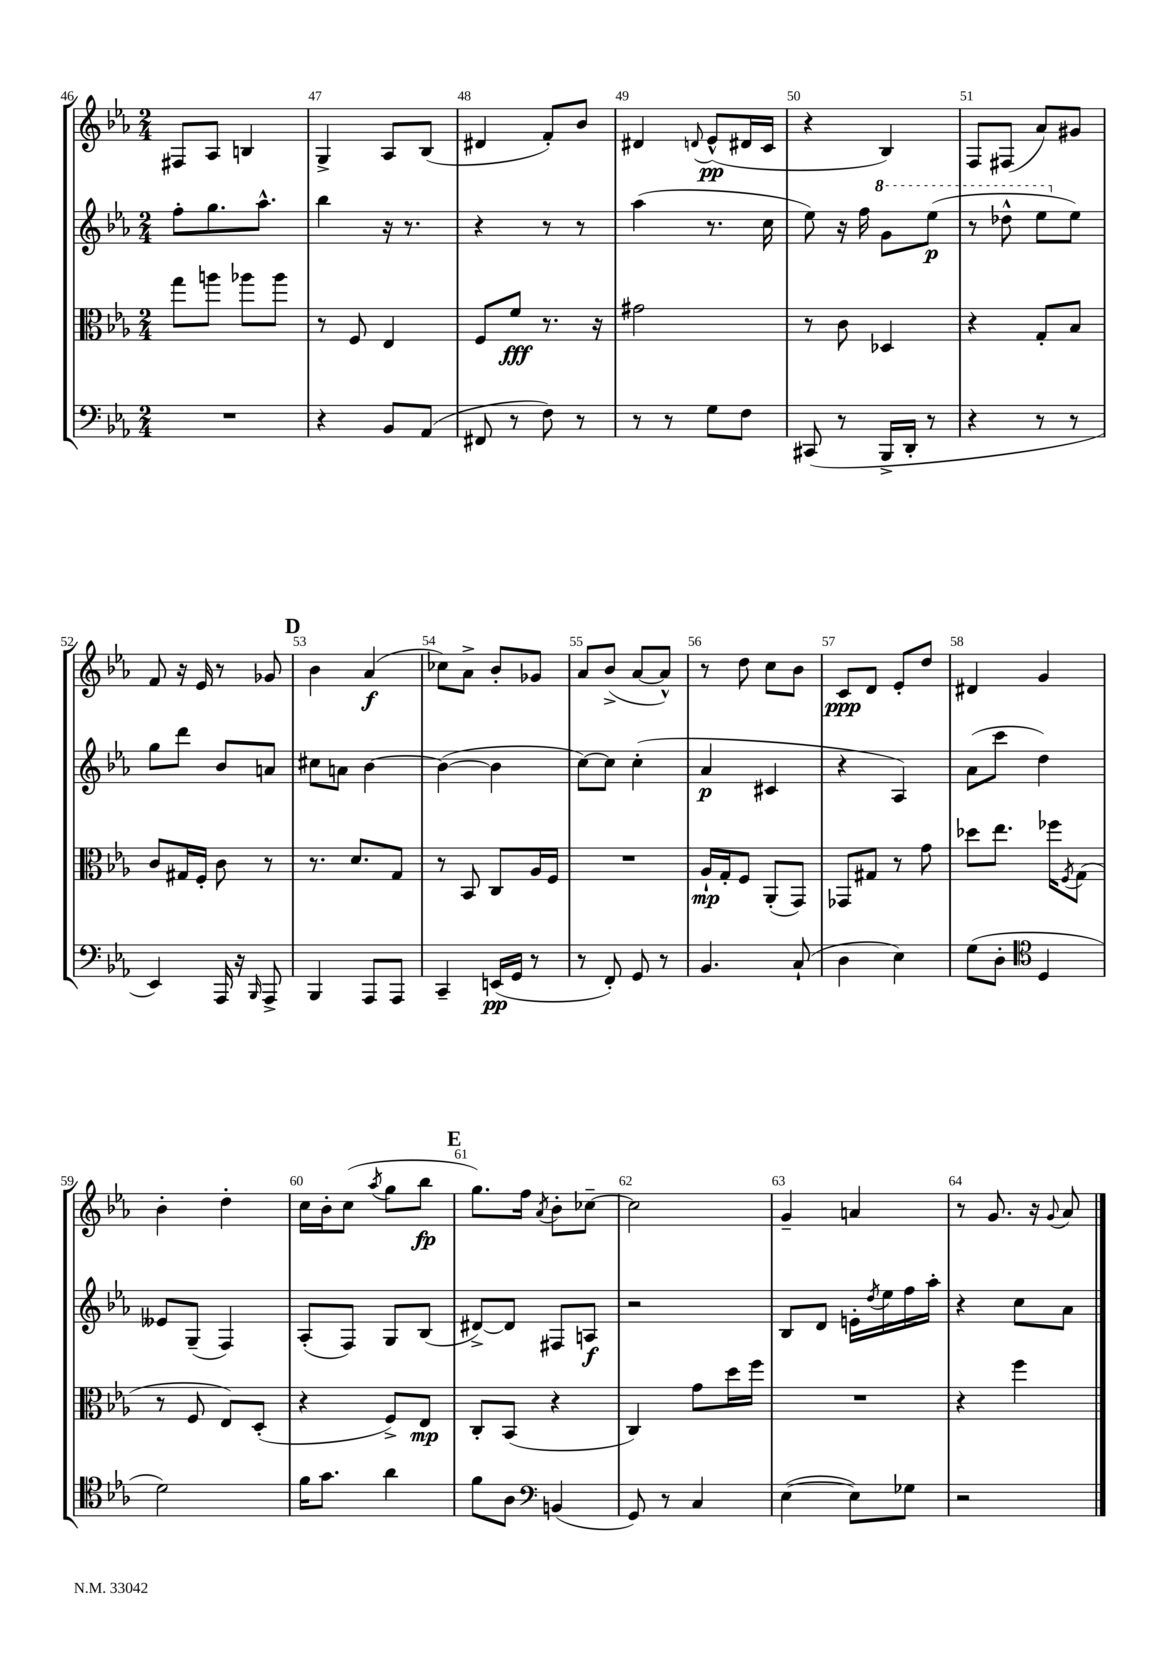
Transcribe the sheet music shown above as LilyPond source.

<<
\new StaffGroup <<
\new Staff = "s0" {
    \clef treble \key ees \major \numericTimeSignature \time 2/4
    fis8 aes8 b4 |
    g4-> aes8 bes8( |
    dis'4 f'8-.) bes'8 |
    dis'4 \appoggiatura { d'8 } ees'8-^\pp( dis'16 c'16 |
    r4 bes4) |
    f8 fis8( aes'8) gis'8 |
    f'8 r16 ees'16 r8 ges'8 |
    \mark \markup { \bold "D" } bes'4 aes'4\f( |
    ces''8) aes'8-> bes'8-. ges'8 |
    aes'8 bes'8->( aes'8~ aes'8-^) |
    r8 d''8 c''8 bes'8 |
    c'8\ppp d'8 ees'8-. d''8 |
    dis'4 g'4 |
    bes'4-. d''4-. |
    c''16 bes'16-. c''8( \acciaccatura { aes''8 } g''8 bes''8\fp |
    \mark \markup { \bold "E" } g''8.) f''16 \acciaccatura { aes'8 } bes'8-. ces''8~-- |
    ces''2 |
    g'4-- a'4 |
    r8 g'8. r16 \appoggiatura { g'8 } aes'8 \bar "|." |
}
\new Staff = "s1" {
    \clef treble \key ees \major \numericTimeSignature \time 2/4
    f''8-. g''8. aes''8.-^ |
    bes''4 r16 r8. |
    r4 r8 r8 |
    aes''4( r8. c''16 |
    ees''8) r16 f''16 \ottava #1 g''8 ees'''8\p( |
    r8 des'''8-^ ees'''8 \ottava #0 ees''8) |
    g''8 d'''8 bes'8 a'8 |
    \mark \markup { \bold "D" } cis''8 a'8 bes'4~ |
    bes'4~( bes'4 |
    c''8~) c''8 c''4-.( |
    aes'4\p cis'4 |
    r4 aes4) |
    aes'8( c'''8 d''4) |
    eeses'8 g8--( f4) |
    aes8-.( f8) g8 bes8( |
    \mark \markup { \bold "E" } dis'8~->) dis'8 fis8 a8\f |
    r2 |
    bes8 d'8 e'16-. \acciaccatura { d''8 } ees''16 f''16 aes''16-. |
    r4 c''8 aes'8 \bar "|." |
}
\new Staff = "s2" {
    \clef alto \key ees \major \numericTimeSignature \time 2/4
    g''8 a''8 aes''8 aes''8 |
    r8 f8 ees4 |
    f8 f'8\fff r8. r16 |
    gis'2 |
    r8 c'8 des4 |
    r4 g8-. bes8 |
    c'8 gis16 f16-. c'8 r8 |
    \mark \markup { \bold "D" } r8. d'8. g8 |
    r8 bes,8 c8 aes16 f16 |
    R2 |
    aes16-!\mp g16-. f8 aes,8-.( g,8) |
    ges,8 gis8 r8 g'8 |
    des''8 ees''8. fes''16 \acciaccatura { f8 } g8( |
    r8 f8 ees8) d8-.( |
    r4 f8->) ees8\mp |
    \mark \markup { \bold "E" } c8-. bes,8( r4 |
    c4) g'8 d''16 f''16 |
    R2 |
    r4 f''4 \bar "|." |
}
\new Staff = "s3" {
    \clef bass \key ees \major \numericTimeSignature \time 2/4
    R2 |
    r4 bes,8 aes,8( |
    fis,8 r8 f8) r8 |
    r8 r8 g8 f8 |
    cis,8( r8 bes,,16-> d,16-. r8 |
    r4 r8 r8 |
    ees,4) aes,,16 r16 \grace { bes,,16 } aes,,8-> |
    \mark \markup { \bold "D" } bes,,4 aes,,8 aes,,8 |
    c,4-- e,16\pp( g,16 r8 |
    r8 f,8-.) g,8 r8 |
    bes,4. c8-!( |
    d4 ees4) |
    g8( d8-. \clef tenor d4 |
    d'2) |
    f'16 g'8. aes'4 |
    \mark \markup { \bold "E" } f'8 aes8 \clef bass b,4( |
    g,8) r8 c4 |
    ees4~( ees8) ges8 |
    r2 \bar "|." |
}
>>
>>
\layout { \context { \Score currentBarNumber = #46 \override BarNumber.break-visibility = ##(#f #t #t) barNumberVisibility = #all-bar-numbers-visible } }
